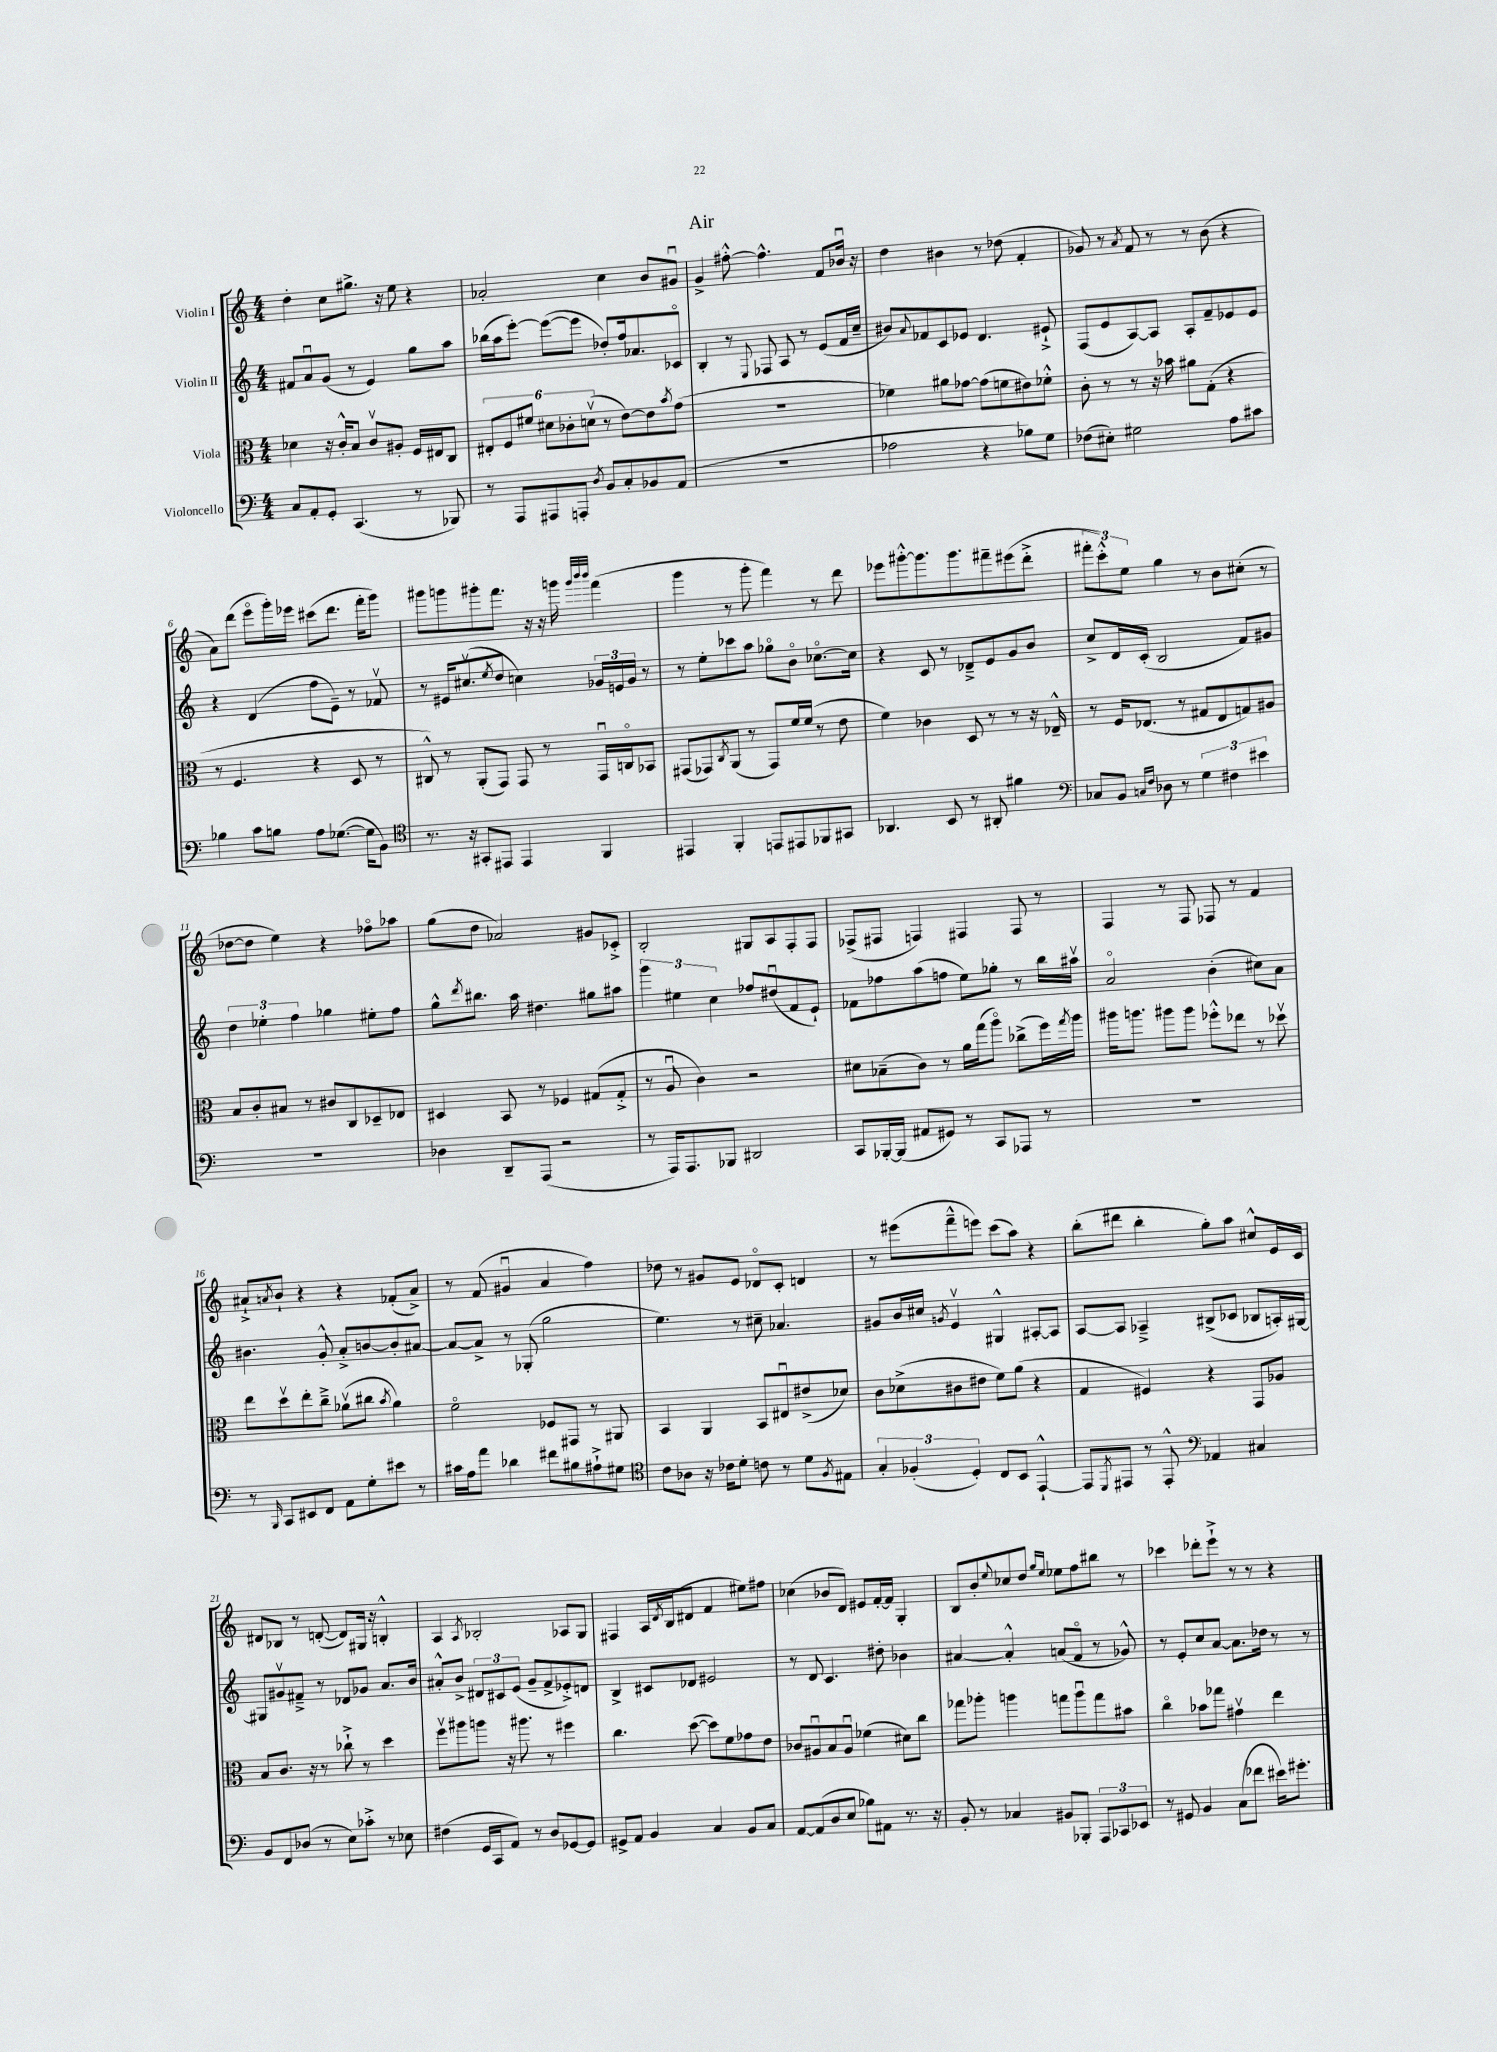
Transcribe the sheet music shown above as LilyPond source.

\header { title = "Air" }
<<
\new StaffGroup <<
\new Staff = "s0" \with { instrumentName = "Violin I" } {
    \clef treble \key c \major \numericTimeSignature \time 4/4
    d''4-. c''8 gis''8.-> r16 e''8 r4 |
    aes'2-. c''4 b'8 gis'8\downbow |
    g'4-> fis''8~-.-^ fis''4.-^ f'8 bes'16\downbow r16 |
    d''4 bis'4 r8 des''8( f'4-. |
    ges'8) r8 \acciaccatura { a'8 } f'8 r8 r8 b'8( r4 |
    a'8) d'''8( e'''8\flageolet g'''16-.) ees'''16 cis'''8( d'''8. f'''16-. g'''8) |
    gis'''8 g'''8 gis'''8-. f'''8. r16 r16 g'''16 \grace { g'''32 b'''32 b'''32 } f'''4( |
    g'''4 r8 g'''8-. f'''4) r8 d'''8 |
    ees'''8 gis'''8~-.-^ gis'''8. gis'''8. fis'''8-- eis'''8( d'''8-.-> |
    \tuplet 3/2 { fis'''8-. c'''8-.-^) e''8 } g''4 r8 b'8 cis''8-.( r8 |
    des''8~ des''8 e''4) r4 fes''8\flageolet aes''8 |
    g''8( d''8 aes'2) gis'8 ces'8-.-> |
    b2-. gis8 a8 f8-. f8 |
    fes8->( fis8 f4) fis4 fis8 r8 |
    f4 r8 f8 fes8 r8 f'4 |
    ais'8-!-> \acciaccatura { a'8 } b'8-! r4 r4 fes'8-.( a'8->) |
    r8 f'8( gis'4\downbow a'4 f''4) |
    des''8 r8 gis'8 e'8 des'8\flageolet c'8-. d'4 |
    r8 eis'''8( f'''8---^ e'''8) c'''8( a''8) r4 |
    b''8-.( dis'''8 b''4-. g''8-.) a''8 cis''8-^ e'16 c'16 |
    dis'8 bes8 r8 d'8~-.( d'8) gis16 r16 b4-.-^ |
    a4 \acciaccatura { a8 } bes2-. aes8 g8 |
    fis4 a16 \acciaccatura { d'8 } b16( dis'8 f'4 eis''8) fis''8 |
    ces''4( bes'8 d'8) eis'8 f'16~-. f'16 g4-. |
    b8 b'8-. \appoggiatura { e''8 } ces''8 d''8 \grace { g''16 e''16 } ees''8 f''8 bis''8 r8 |
    ces'''4 des'''8-. e'''8-!-> r8 r8 r4 \bar "|." |
}
\new Staff = "s1" \with { instrumentName = "Violin II" } {
    \clef treble \key c \major \numericTimeSignature \time 4/4
    fis'8 a'8\downbow g'8( r8 e'4) g''8 a''8 |
    bes''16( a''16 e'''8~-.) e'''8~( e'''8 des''8-.) f''16 aes'8. ces'8\flageolet |
    b4-. r8 \appoggiatura { e8 } fes8 a8 r8 e'8( f'16 c''16-- |
    bis'8) \appoggiatura { a'8 } fes'8 c'8 ees'8 d'4. eis'8-!-> |
    f8( e'8 a8~) a8 a8-. f'8-- ees'8 ees'8 |
    r4 d'4( f''8 e'8--) r8 fes'8\upbow |
    r8 eis'16 cis''8.\upbow( \acciaccatura { e''8 } d''8 c''4) \tuplet 3/2 { ges'16 e'16 ges'16 } r8 |
    r8 e''8-. ces'''8 a''8 ges''8\flageolet b'8\flageolet ces''8.~\flageolet ces''16 |
    r4 c'8 r8 des'8---> e'8 g'8 b'8 |
    c''8-> d'16 c'16-.( b2 f'8) gis'8 |
    \tuplet 3/2 { d''4 ees''4-. f''4 } ges''4 eis''8-. f''8 |
    g''8-^ \acciaccatura { d'''8 } bis''8. a''16 dis''4. gis''8 ais''8 |
    \tuplet 3/2 { g'''4 eis''4 c''4 } fes''8 dis''8\downbow( f'8 e'8-!) |
    fes'8 fes''8 a''8( f''8 e''8) ges''8-. r8 b''16 ais''16\upbow |
    a'2\flageolet b'4-.( cis''8) a'8 |
    bis'4. g'8-.-^ a'8-.-> b'8~ b'8-. ais'8~ |
    ais'8~ ais'8-> r8 ges8-.( g''2 |
    e''4.) r8 cis''8-- aes'4. |
    gis'8 b'16 cis''16 \acciaccatura { g'8 } e'4\upbow gis4-^ ais8~-. ais8 |
    a8~ a8 aes4---> bis8->( ces'8 bes8 a16-.) gis16~ |
    gis8 gis'8\upbow fis'8---> r8 des'8 ges'8 a'8. b'16 |
    ais'8-.-^ b'8-> \tuplet 3/2 { dis'8 cis'8 e'8( } g'8-- f'8-> ees'8-.->) d'8 |
    b4-> cis'8 des'8 eis'2 |
    r8 d'8 c'4. dis''8-. bes'4 |
    ais'4~ ais'4-.-^ a'8( f'8\flageolet r8 ges'8-^) |
    r8 e'8-. c''8 a'8~ a'8. des''16 r8 r8 \bar "|." |
}
\new Staff = "s2" \with { instrumentName = "Viola" } {
    \clef alto \key c \major \numericTimeSignature \time 4/4
    des'4 r16 c'16-.-^ b8 c'8\upbow ais8-. f16 eis16 c8 |
    \tuplet 6/4 { eis8-. f8 fis'8 dis'8 ces'8-. d'8\upbow( } r8 e'8~) e'8 \acciaccatura { b'8 } g'8( |
    R1 |
    fes'4) ais'8 ges'8~ ges'8( f'8 eis'8) fes'8-.-^ |
    c'8-. r8 r8 r16 bes'16 ais'8 g8-.( r4 |
    r8 f4. r4 d8 r8 |
    cis8-^) r8 a,8-.( g,8) g,8 r8 g,16\downbow c16\flageolet bes,8 |
    gis,8( ges,8) \acciaccatura { c8 } a,8( r8 ges,8) f'16 f'16( r8 e'8 |
    f'4) ces'4 d8 r8 r8 r16 ees16---^ |
    r8 f16 ees8.( r8 gis8 ees8 g8) ais8 |
    b8 c'8-. bis8 r8 cis'8 c8 des8-- ees8 |
    dis4 b,8 r8 fes4 gis8( gis8-.-> |
    r8 a8\downbow c'4) r2 |
    dis'8 bes8--( c'8) r8 a'16 g''16( a''8\flageolet) ces''8->( f''16) \acciaccatura { g''8 } a''16 |
    ais''16 a''8. ais''8 ais''8 fes''8-.-^ ees''8 r8 des''8\upbow |
    e''8 d''8\upbow e''8-. c''8---> aes'8\upbow( cis''8 \acciaccatura { b'8 } aes'4) |
    f'2\flageolet fes8 gis,8 r8 ais,8 |
    b,4 a,4 b,8 eis8\downbow eis'8->( des'8) |
    c'8 des'8->( cis'8 eis'8 f'8) a'8( r4 |
    g4 fis4) r4 g,8 aes8 |
    b8 c'8. r16 r8 ces''8-!-> r8 d''4 |
    f''8\upbow ais''8 a''8 r16 ais''8. r8 fis''4 |
    c''4. d''8~( d''8) f'8 ges'8 e'8 |
    ces'8 ais8\downbow b8 ais8\downbow fes'4( dis'8) c''8 |
    ges''8 aes''8-. a''4 g''8 a''8\downbow g''8 bis'8 |
    c''4\flageolet bes'8 ges''8 gis'4\upbow e''4 \bar "|." |
}
\new Staff = "s3" \with { instrumentName = "Violoncello" } {
    \clef bass \key c \major \numericTimeSignature \time 4/4
    c8 a,8-. g,8-. c,4.( r8 bes,,8) |
    r8 a,,8 ais,,8 a,,8-. \acciaccatura { d8 } b,8 c8-. bes,8 a,8( |
    R1 |
    aes2 r4 bes8) g8 |
    fes8( eis8-.) gis2 a8 cis'8 |
    bes4 c'8 b8 a8 ges8.~( ges16 b,8) |
    \clef tenor r8. r16 gis,8-. eis,8 eis,4 f,4 |
    eis,4 f,4-. e,8 eis,8 fes,8 gis,8 |
    aes,4. b,8 r8 ais,8-. fis'4 |
    \clef bass ces8 b,8 \grace { c16 f16 } des8 r8 \tuplet 3/2 { g4 fis4 eis'4 } |
    R1 |
    des4 d,8-- a,,8( r2 |
    r8 a,,16) a,,8. bes,,8 dis,2 |
    c,8 bes,,16~-. bes,,16( ais,8 gis,8) r8 c,8 aes,,8 r8 |
    R1 |
    r8 \grace { b,,16 } c,8 eis,8 f,8 a,8 g8-. eis'8 r8 |
    cis'16 a16 a'8 des'4 fis'8 bis8 ais8-!-> gis8 |
    \clef tenor c'8 aes8 r16 ces'16 d'8-. c'8 r8 d'8 \acciaccatura { f8 } eis8 |
    \tuplet 3/2 { g4-. fes4-.( d4-.) } c8 b,8 e,4~-!-^ |
    e,8 \acciaccatura { d,8 } eis,8 r8 eis,8-.-^ \clef bass aes,4 cis4 |
    b,8 f,8 des8( r8 e8) ces'8-.-> r8 ees8 |
    fis4( g,16 c,16 a,8) r8 d8 ges,8~ ges,8 |
    gis,8-> a,8 b,4 c4 b,8 c8 |
    a,8~ a,8( d8 e8 bes8) ais,8 r8. r16 |
    b,8-. r8 ces4 bis,8 bes,,8-. \tuplet 3/2 { a,,8 ces,8 ees,8 } |
    r8 gis,8 b,4 c8( fes'8 eis'16) gis'8.-. \bar "|." |
}
>>
>>
